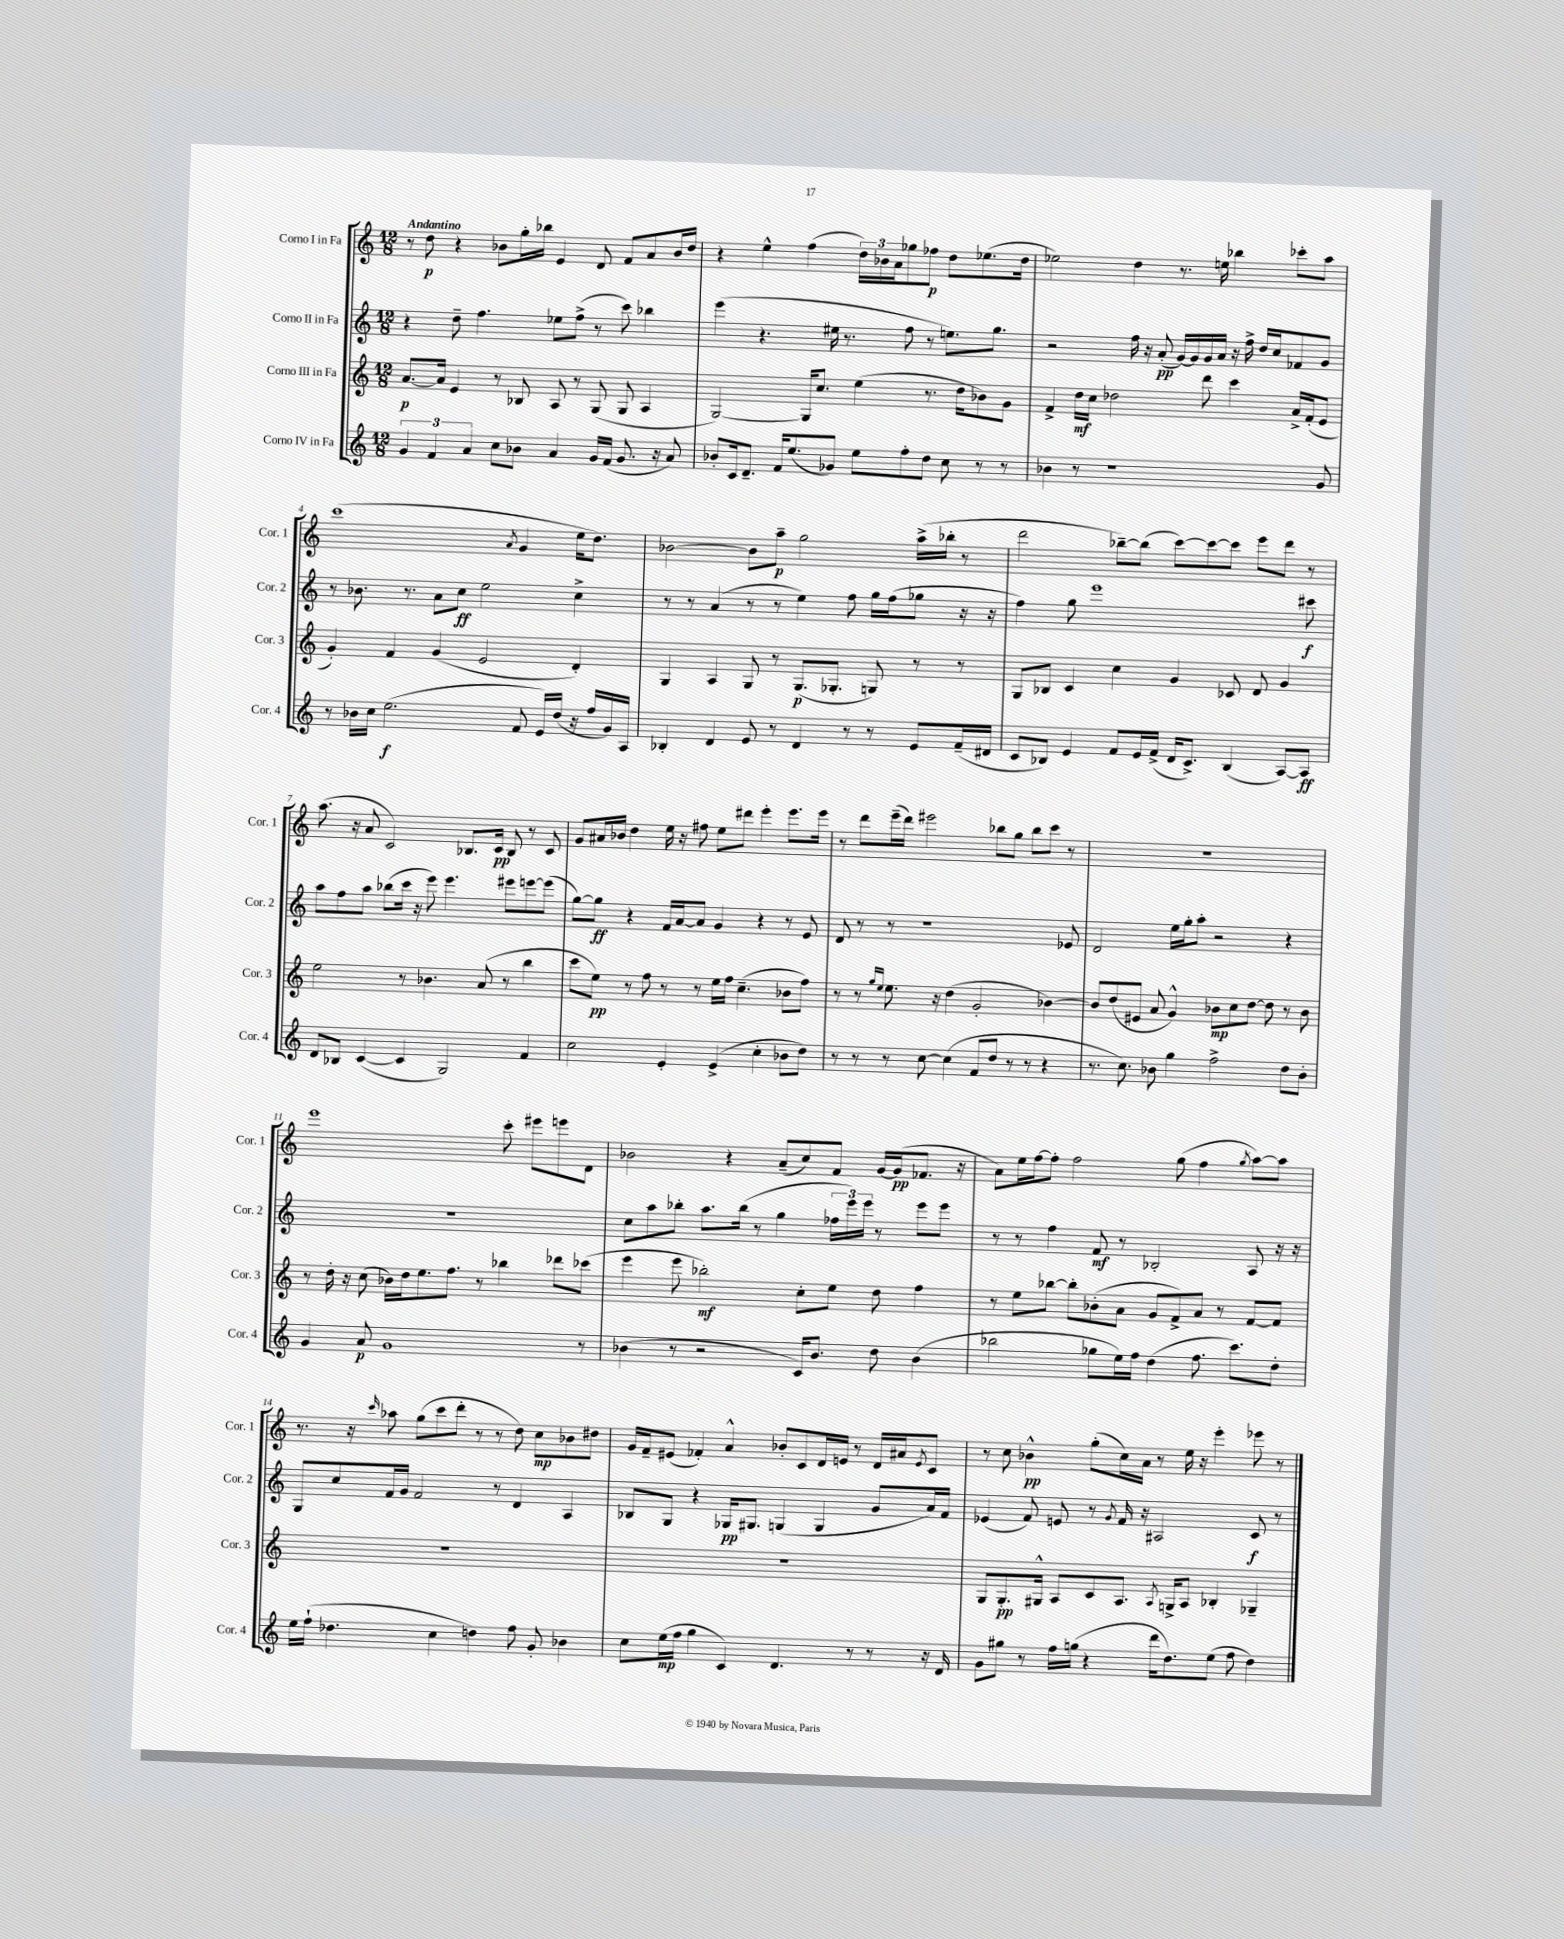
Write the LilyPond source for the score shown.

<<
\new StaffGroup <<
\new Staff = "s0" \with { instrumentName = "Corno I in Fa" shortInstrumentName = "Cor. 1" } {
    \clef treble \key c \major \numericTimeSignature \time 12/8 \tempo "Andantino"
    r8 d''8\p r4 bes'8 g''16-. bes''16 e'4 d'8 f'8 a'8 bes'16 d''16 |
    r4 e''4-^ f''4( \tuplet 3/2 { d''16) bes'16 a'16 } ges''8 fes''8\p d''8 ees''8.( d''16 |
    ees''2) d''4 r8. e''16 bes''4 ces'''8-. a''8 |
    c'''1( \acciaccatura { a'8 } g'4 e''16 d''8.) |
    bes'2~ bes'8 a''8--\p g''2 a''16->( bes''16-. r8 |
    d'''2 bes''8~--) bes''8( c'''8~) c'''8~ c'''8 e'''8 d'''8 r8 |
    a''8.( r16 a'8 c'2) bes8. c'16\pp bes8 r8 c'8 |
    g'8 ais'16 bes'16 d''4 e''16 r16 fis''8 e''8 dis'''8 e'''4-. e'''8. e'''16 |
    r8 d'''8 e'''16--( d'''16) eis'''2 bes''8 g''8 bes''8 c'''8 r8 |
    R1. |
    e'''1 c'''8-. eis'''8 e'''8 d'8 |
    bes'2 r4 a'8--( c''8) f'8 g'16~ g'16\pp( fes'8. r16 |
    a'8) e''16 f''16~ f''8-. f''2 g''8( f''4 \acciaccatura { g''8 } a''8~) a''8 |
    r8. r16 \grace { c'''16 } aes''8 g''8( c'''8 d'''8-. r8 r8 d''8) c''8\mp bes'8 dis''8 |
    g'16 f'16-- eis'8( fes'4-.) a'4-^ bes'8-. c'8 d'16 e'16 r8 d'16 ais'16 \acciaccatura { e'8 } c'8 |
    r8 c''8 bes'4-^\pp g''8-.( c''16) a'16 r8 e''16 r16 e'''4-. ees'''8 r8 \bar "|." |
}
\new Staff = "s1" \with { instrumentName = "Corno II in Fa" shortInstrumentName = "Cor. 2" } {
    \clef treble \key c \major \numericTimeSignature \time 12/8
    r4 d''8-- f''4. ees''8 f''8->( r8 c'''8) bes''4 |
    e'''4( r4. eis''16 r8. f''8 r8 e''8.) g''8. |
    r2 f''16 r16 a'8-.\pp( g'16~) g'16 g'16 a'16 r16 f''16-> d''16 c''16 fes'8 g'8 |
    r8 bes'8. r8. a'8 c''8\ff e''2 c''4-> |
    r8 r8 a'4( r8 r8 e''4) f''8 g''16 f''16( ges''8 r16 r16 |
    f''4) g''8 e'''1 cis'''8\f |
    a''8 f''8 a''8 bes''8( c'''16 r16 e'''8) e'''4. eis'''8 e'''8~ e'''8( |
    g''8~) g''8\ff r4 f'16 a'16~ a'8 g'4 r4 r8 e'8 |
    d'8 r8 r8 r1 ees'8 |
    d'2 e''16 g''16-. a''8-. r2 r4 |
    R1. |
    c''8 a''8 bes''8-. a''8. bes''16( r8 g''4 \tuplet 3/2 { fes''16 e'''16) e'''16 } r8 e'''8 e'''8 |
    r8 r8 f''4 f'8\mf r8 bes2-. a8 r16 r16 |
    g8 c''8 f'16 g'16 f'2 r8 d'4 a4 |
    bes8 g8 r4 ges16\pp gis8. g4( g4 g'8 a'16) f'16 |
    ees'4( f'8) e'8 r8 \acciaccatura { g'8 } f'16 r16 ais2 c'8\f r8 \bar "|." |
}
\new Staff = "s2" \with { instrumentName = "Corno III in Fa" shortInstrumentName = "Cor. 3" } {
    \clef treble \key c \major \numericTimeSignature \time 12/8
    a'8.~\p a'16 e'4 r8 bes8 a8 r8 g8( g8 a4 |
    g2~) g16 c''8. e''4( r8. d''16 bes'8) g'8 |
    f'4-> d''16\mf c''16 des''2 d'''8 c'''4 a'16-> f'16-.( e'8 |
    g'4-.) f'4 g'4( e'2 d'4-.) |
    g4 a4 g8 r8 g8.\p( ges8.-. g8) r8 r8 |
    g8 bes8 c'4 c''4 g'4 ces'8 d'8 g'4 |
    e''2 r8 bes'4. a'8( r8 b''4 |
    c'''8 e''8\pp) r8 f''8 r8 r8 e''16 f''16 c''4.--( bes'8 f''8) |
    r8 r8 \grace { g''16 e''16 } e''8. r16 d''4( g'2-. bes'4~) |
    bes'8 d''8( eis'8 a'8 g'4-^) bes'8\mp c''8 d''8~ d''8 r8 bes'8 |
    r8 d''16-. r16 c''8( bes'16) d''16 e''8. f''8. r8 bes''4 des'''8 ces'''8( |
    e'''4 e'''8 bes''2-.\mf) c''8-. e''8 d''8 f''4 |
    r8 e''8 bes''8~ bes''8-. bes'8-.( a'8 g'8 f'8->) a'8 r8 f'8~ f'8 |
    R1. |
    R1. |
    g8 g8.-.\pp gis16-^ a8 c'8 a8. \acciaccatura { a8 } g16-> a8 bes4-. ges4-- \bar "|." |
}
\new Staff = "s3" \with { instrumentName = "Corno IV in Fa" shortInstrumentName = "Cor. 4" } {
    \clef treble \key c \major \numericTimeSignature \time 12/8
    \tuplet 3/2 { g'4 f'4 a'4 } c''8 bes'8 a'4 g'16 f'16( g'8. r16 a'8) |
    bes'8-. c'16 d'8.-- f'16 e''8.( ges'8) e''8 f''8-. d''8 c''8 r8 r8 |
    bes'4 r8 r1 g'8 |
    r8 bes'16 c''16 e''2.\f( f'8 e'16) d''16( r16 f''16 g'16) a16 |
    bes4-. d'4 e'8 r8 d'4 r8 r8 e'8 f'16--( dis'16 |
    c'8 bes8) e'4 f'8 e'16 f'16->( d'16 c'8.->) bes4( a8~) a8\ff |
    d'8 bes8 c'4~( c'4 g2) f'4 |
    c''2 e'4-. e'4->( c''4-. bes'8 d''8) |
    r8 r8 r8 c''8~ c''4( f'8 d''8 r8 r8 r4 |
    r8. c''8.) bes'8 g''4 f''2-> d''8 bes'8-. |
    g'4 a'8\p g'1 r8 |
    bes'4( r8 r2 c'16) bes'8. d''8 bes'4( |
    bes''2 ges''8 e''16) f''16 d''4( f''8. c'''8.) d''8-. |
    e''16 f''16-!( des''4. c''4 d''4) f''8 g'8-. bes'4 |
    c''8 e''16\mp( f''16 g''4 c'4) d'4. r8 r8 r16 d'16 |
    g'8 gis''8 r8 f''16 g''16( r4 d'''16 d''8.) e''8( f''8 d''4) \bar "|." |
}
>>
>>
